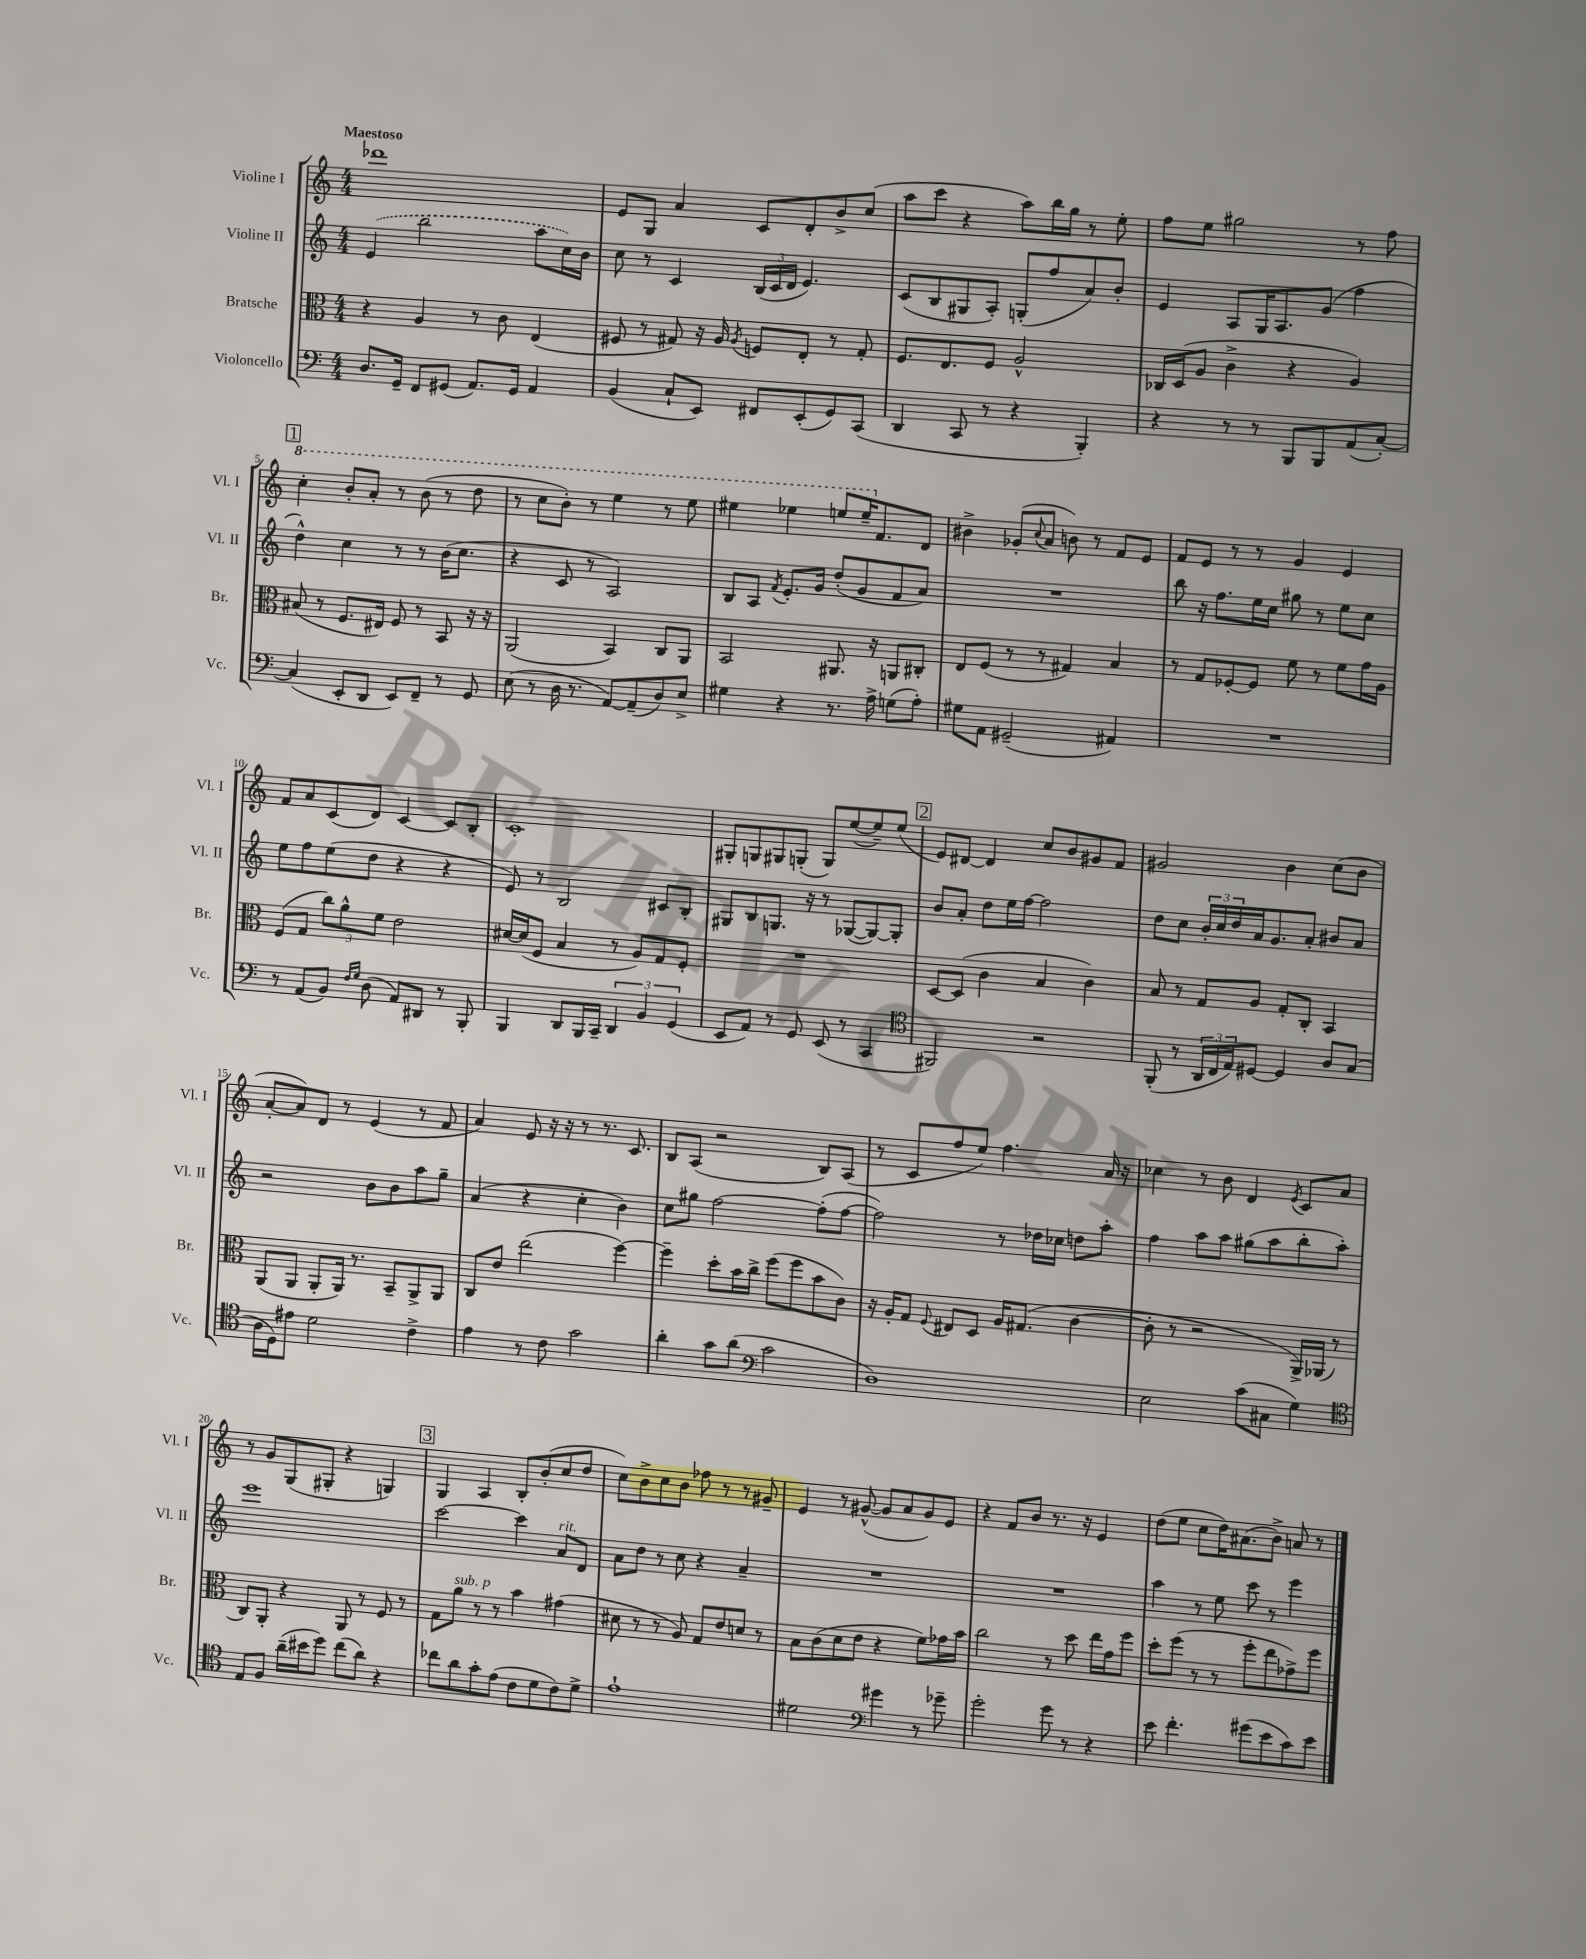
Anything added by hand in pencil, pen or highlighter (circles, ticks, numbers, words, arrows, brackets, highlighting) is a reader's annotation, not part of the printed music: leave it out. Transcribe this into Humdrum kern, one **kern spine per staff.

**kern	**kern	**kern	**kern
*part4	*part3	*part2	*part1
*staff4	*staff3	*staff2	*staff1
*I"Violoncello	*I"Bratsche	*I"Violine II	*I"Violine I
*I'Vc.	*I'Br.	*I'Vl. II	*I'Vl. I
*clefF4	*clefC3	*clefG2	*clefG2
*k[]	*k[]	*k[]	*k[]
*M4/4	*M4/4	*M4/4	*M4/4
=1	=1	=1	=1
!	!	!	!LO:TX:a:B:t=Maestoso
8.D/L	4r	(4e/	1ddd-X
16GG~/Jk	.	.	.
8FF/L	4A/	2bb\	.
(8GG#X/J	.	.	.
8.AA/L)	8r	.	.
.	8c\	.	.
16GG#/Jk	.	.	.
4AA/	(4E/	8aa\L	.
.	.	16cc\L)	.
.	.	16b\JJ	.
=2	=2	=2	=2
(4BB/	8F#X/	8cc\	8e/L
.	8r	8r	8G/J
8C`/L	8G#X/)	4c/	4a/
8EE/J)	16r	.	.
.	16A/	.	.
.	8qA/	.	.
8FF#X/L	8Fn/L	(24B/LL	8c/L
.	.	24c/	.
.	.	24d/JJ	.
(8EE'/	8E'/J	4.e/)	8d'/
8GG/)	8r	.	8b^/
(8CC/J	8G#'/	.	(8cc/J
=3	=3	=3	=3
4DD/	8.F/L	(8c/L	8aa\L
.	.	8B/	8ccc\J
.	8.E/	.	.
8CC/	.	8G#X/	4r
8r	8F/J	8A'/J)	.
4r	2A^^/	(8Gn'/L	8aa\L)
.	.	8ff/	16bb\L
.	.	.	16gg\JJ
4BBB'/)	.	8a/)	8r
.	.	8b'/J	8ee'\
=4	=4	=4	=4
4r	16C-X/LL	4e/	8ff\L
.	(16D/J	.	.
.	8A/J	.	8ee\J
8r	4c^\	8A/L	2gg#X\
8r	.	16G/K	.
.	.	8.A/	.
8BBB/L	4r	.	.
8BBB/	.	(8g/J	.
(8AA/	4A/)	4ff\	8r
[8C'/J)	.	.	8ff\
!!LO:LB:g=z
!!LO:REH:place=s1:t=1
=5	=5	=5	=5
*	*	*	*8va
(4C/]	(8B#X/	4dd^^\)	4ccc'\
.	8r	.	.
8EE'/L	8.F/L	4cc\	8bb'/L
8DD/J	.	.	8aa'/J
.	16E#X/Jk)	.	.
8EE/L)	8F/	8r	8r
8FF~/J	8r	8r	(8bb\
8r	8BB/	(16b\KL	8r
.	.	8.cc\J	.
8GG/	16r	.	8ddd\
.	16r	.	.
=6	=6	=6	=6
(8E\	(2AA/	4r	8r
8r	.	.	8ccc\L
16D\	.	8c/	8bb'\J)
8.r	.	.	.
.	.	8r	8r
[8AA/L)	4BB/)	2A/)	4eee\
(8AA~/]	.	.	.
8D/)	8C/L	.	8r
8E^/J	8AA/J	.	8eee\
=7	=7	=7	=7
4G#X\	2BB/	8B/L	4eee#X\
.	.	8A/J	.
.	.	8qf/	.
4r	.	8.e'/L	4eee-X\
.	.	16g/Jk	.
8.r	8.AA#X/	(8dd'/L	8eeen/L
.	.	8g/	16eee~/K
*	*	*	*X8va
16A^\	16r	.	8.f/
(8Gn\L	8AAn/L	8f/	.
8A'\J)	8C#X'/J	8a/J)	8d/J
=8	=8	=8	=8
8G#X\L	8E/L	1r	4b#X^\
8AA\J	(8F/J	.	.
(2GG#X~/	8r	.	(8g-X'/L
.	.	.	8qqcc/
.	8r	.	8a/J
.	4G#X/)	.	8bn\)
.	.	.	8r
4AA#X/)	4B/	.	8f/L
.	.	.	8e/J
=9	=9	=9	=9
1r	8r	8bb\	8f/L
.	8G/L	16r	8e/J
.	.	8.ff\L	.
.	[8F-X'/	.	8r
.	8F-/J]	16ee\L	8r
.	.	16cc\JJ	.
.	8f\	8gg#X\	4g/
.	8r	8r	.
.	8f\L	8ee\L	4e/
.	16g\L	8cc\J	.
.	16A\JJ	.	.
!!LO:LB:g=z
=10	=10	=10	=10
8r	(8F/L	8ee\L	8f/L
(8AA/L	8G/J	8ff\	8a/
8BB/J)	12cc\L)	(8ee\	(8c/
.	12a^^\	.	.
16qqF/LL	.	.	.
16qqG/JJ	.	.	.
(8D\	.	8dd\J	8d/J)
.	12f\J	.	.
8AA/L)	2e\	4r	[4c/
8DD#X/J	.	.	.
8r	.	4r	8c/L]
8BBB'/	.	.	8B'/J
=11	=11	=11	=11
4BBB/	[16d#X/LL	8e/)	1c'
.	(16d#/J]	.	.
.	8F/J	8r	.
8DD/L	4B/	2B/	.
16BBB/L	.	.	.
16CC~/JJ	.	.	.
6DD/	8r	.	.
.	8A/L)	.	.
6BB/	.	.	.
.	8G/	8c#X/L	.
(6GG/	.	.	.
.	8F'/J	8B'/J	.
=12	=12	=12	=12
8EE/L	1r	8G#X/L	8G#X'/L
8AA/J)	.	8B/	8Gn/
8r	.	8.Gn/J	8G#X/
8GG/	.	.	(8Gn'/J
.	.	16r	.
(8EE/	.	8r	8G/L)
8r	.	([8G-X/L	([8ee/
4CC/	.	8G-/_)	8ee~/])
.	.	8G-'/J]	(8ee/J
!!LO:REH:place=s1:t=2
=13	=13	=13	=13
*clefC4	*	*	*
2FF#X/)	[8D/L	8b/L	8e/L)
.	(8D/J]	8a'/J	[8d#X/J
.	4c\	8dd\L	4d#/]
.	.	16ee\L	.
.	.	[16ff\JJ	.
2r	4B/	2ff\]	8cc/L
.	.	.	8b/
.	4c\)	.	8g#X/
.	.	.	8f/J
=14	=14	=14	=14
(8FF'/	8B/	8dd\L	2g#X/
8r	8r	8cc\J	.
24AA/LL	8G/L	24b'/LL	.
24C/	.	24cc/	.
24E/J)	.	24dd/	.
[8D#X/J	8A/J	16a/J	.
.	.	8.g/	.
4D#/]	8G'/L	.	4b\
.	8C'/J	8a'/J	.
8A/L	4BB/	8b#X/L	(8cc\L
(8G/J	.	8a/J	8b\J
!!LO:LB:g=z
=15	=15	=15	=15
16A\LL	(8AA/L	2r	[8a'/L
16D\J)	.	.	.
8e#X\J	8AA/J	.	8a/])
2d\	8AA'/L	.	8d/J
.	16AA/Jk)	.	8r
.	8.r	.	.
.	.	8b\L	(4e/
.	8BB~/L	8b\	.
4c^\	8AA^/	8aa\	8r
.	8AA/J	8gg~\J	8f/
=16	=16	=16	=16
4e\	8C/L	(4a/	4a/)
.	8e/J	.	.
8r	(2ee\	4r	8e/
8c\	.	.	16r
.	.	.	16r
2g\	.	4cc'\	8r
.	.	.	8.r
.	[4ff\)	4b\)	.
.	.	.	8.c/
=17	=17	=17	=17
4a'\	4ff~\]	8cc\L	8B/L
.	.	8gg#X\J	(8A/J
8g\L	8dd'\L	[2ff\	2r
(8a\J	16b\L	.	.
.	16cc^\JJ	.	.
*clefF4	*	*	*
2c\	(8ff\L	.	.
.	8ff\	.	.
.	8b\	(8ff'\L]	8B/L)
.	8c\J)	[8ff\J	(8A/J
=18	=18	=18	=18
1D)	16r	2ff\])	8r
.	16A'/KL	.	.
.	8G/J	.	8c/L
.	8qqF/	.	.
.	8E#X/L	.	8ff/
.	8D/J	.	8ee/J)
.	16A/KL	8r	4.ff\
.	(8.G#X/J	.	.
.	.	16dd-X\LL	.
.	.	16cc-X\JJ	.
.	[4c\	8ddn\L	.
.	.	8aa'\J	16a/
.	.	.	16r
=19	=19	=19	=19
2E\	8c'\]	4ff\	4cc-X\
.	8r	.	.
.	2r	8aa\L	8r
.	.	8aa\J	8b\
(8c\L	.	(8gg#X\L	4d/
8C#X\J	.	8aa\	.
.	.	.	8qe/
4G\)	16AA^/LL)	8bb'\	8c/L
.	(16AA-X/JJ	.	.
.	8r	8aa'\J)	8a/J
!!LO:LB:g=z
=20	=20	=20	=20
*clefC4	*	*	*
8E/L	8C/L)	1eee	8r
8F/J	8AA'/J	.	8g/L
(16a~\LL	4r	.	(8G/
16b#X\J	.	.	.
8dd\J)	.	.	8G#X'/J
(8cc\L	8AA/	.	4r
8a\J)	8r	.	.
4r	8F/	.	4Gn/)
.	8r	.	.
!!LO:REH:place=s1:t=3
=21	=21	=21	=21
8cc-X\L	8G\L	[2ccc\	4G/
!	!LO:TX:a:i:t=sub. p	!	!
8a\	8a\J	.	.
8g'\	8r	.	4A/
(8e\J	8r	.	.
8c\L	4b\	4ccc\]	8B'/L
8d\	.	.	(8b'/
!	!	!LO:TX:a:i:t=rit.	!
8c\)	(4g#X\	8a/L	8cc/
8d^\J	.	8d/J	8dd/J
=22	=22	=22	=22
1e`	8d#X\	8a\L	8cc\L)
.	8r	8dd\J	8b^\
.	8r	8r	8cc\
.	8A/)	8cc\	8b\J
.	8G/L	4r	8ff-X\
.	8e/	.	8r
.	8dn/J	4a~/	8r
.	8r	.	8g#X~/
=23	=23	=23	=23
2d#X\	8B\L	1r	4e/
.	(8c\	.	.
.	8d\	.	8r
.	8e\J	.	([8g#X^^/
*clefF4	*	*	*
4g#X\	4r	.	8g#/L]
.	.	.	8a/
8r	8f\L)	.	8g#/)
8g-X~\	16g-X\L	.	8e/J
.	16b\JJ	.	.
=24	=24	=24	=24
2g'\	2cc\	1r	4r
.	.	.	8f/L
.	.	.	8b/J
8g\	8r	.	8.r
8r	8dd\	.	.
.	.	.	16r
4r	16ee\LL	.	4e/
.	16g\J	.	.
.	8ff\J	.	.
=25	=25	=25	=25
8e\	8dd'\L	4aa\	(8dd\L
4.f'\	(8ff\J	.	8ee\J
.	8r	8r	8cc\L
.	8r	8ee\	16dd\K)
.	.	.	(8.a#X\
(8g#X\L	8ff'\L	8ccc\	.
8e\	8ee\	8r	8b^\J)
8c\)	8g-X^\)	4eee\	8an/
8e\J	8ff\J	.	8r
==	==	==	==
*-	*-	*-	*-
